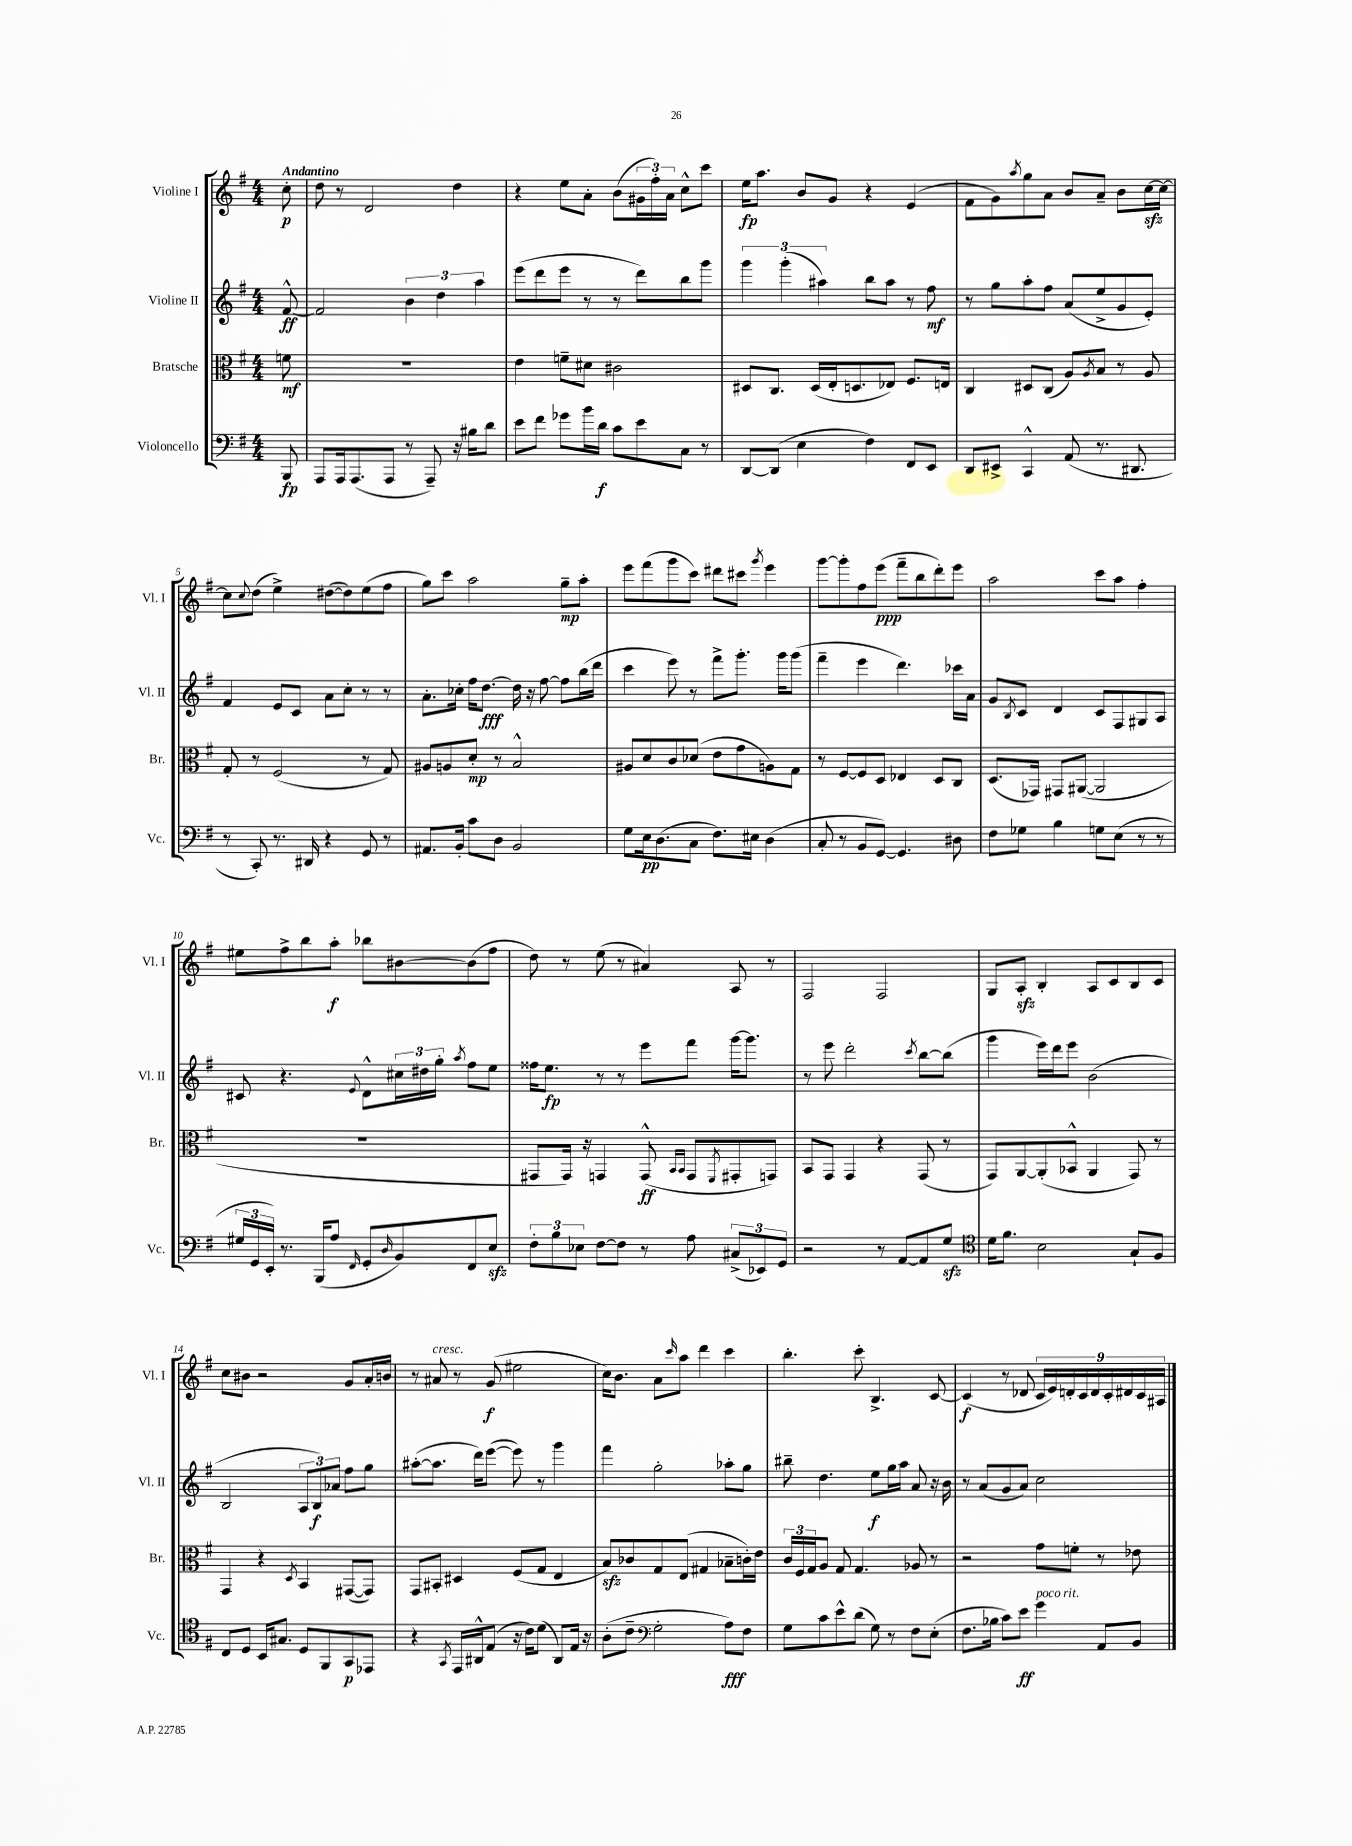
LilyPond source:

<<
\new StaffGroup <<
\new Staff = "s0" \with { instrumentName = "Violine I" shortInstrumentName = "Vl. I" } {
    \clef treble \key g \major \numericTimeSignature \time 4/4 \partial 8 \tempo "Andantino"
    c''8-.\p |
    d''8 r8 d'2 d''4 |
    r4 e''8 a'8-. b'8( \tuplet 3/2 { gis'16 fis''16-.) a'16 } c''8-^ c'''8 |
    e''16\fp a''8. b'8 g'8 r4 e'4( |
    fis'8 g'8) \acciaccatura { a''8 } g''8 a'8 b'8 a'8-- b'8 c''16~\sfz c''16~ |
    c''8 \appoggiatura { c''8 } d''8( e''4->) dis''8~( dis''8) e''8( fis''8 |
    g''8) c'''8 a''2 g''8--\mp a''8-. |
    e'''8 fis'''8( g'''8 c'''8) dis'''8 cis'''8 \acciaccatura { g'''8 } e'''4 |
    g'''8~ g'''8-. fis''8 e'''8\ppp( fis'''8-- b''8 d'''8-.) e'''8 |
    a''2 c'''8 a''8 fis''4-. |
    eis''8 fis''8-> b''8 a''8-.\f bes''8 bis'8~ bis'8( fis''8 |
    d''8) r8 e''8( r8 ais'4) a8 r8 |
    fis2 fis2 |
    g8 a8-.\sfz b4-. a8 c'8 b8 c'8 |
    c''8 bis'8 r2 g'8 a'16-. b'16 |
    r8 ais'8^\markup { \italic "cresc." } r8 g'8\f( eis''2 |
    c''16) b'8. a'8 \grace { c'''16 } a''8 d'''4 c'''4 |
    b''4.-. c'''8-. b4.-> c'8~ |
    c'4\f( r8 des'8 \tuplet 9/8 { c'16 e'16) d'16-. c'16 d'16 c'16-. dis'16 c'16 ais16 } \bar "|." |
}
\new Staff = "s1" \with { instrumentName = "Violine II" shortInstrumentName = "Vl. II" } {
    \clef treble \key g \major \numericTimeSignature \time 4/4 \partial 8
    fis'8~-^\ff |
    fis'2 \tuplet 3/2 { b'4 d''4 a''4 } |
    e'''8( d'''8 e'''8 r8 r8 d'''8) b''8 g'''8 |
    \tuplet 3/2 { g'''4 g'''4-.( ais''4) } b''8 ais''8 r8 fis''8\mf |
    r8 g''8 a''8-. fis''8 a'8( e''8-> g'8 e'8-.) |
    fis'4 e'8 c'8 a'8 c''8-. r8 r8 |
    a'8.-. ces''16-. fis''16 d''8.~\fff d''16 r16 fis''8~ fis''8 b''16( d'''16 |
    c'''4 e'''8) r8 fis'''8-> g'''8.-. g'''16 g'''8( |
    fis'''4-- e'''4 d'''4.) ces'''16 a'16 |
    g'8 \acciaccatura { b8 } c'8 d'4 c'8 fis8 gis8 a8 |
    cis'8 r4. \appoggiatura { e'8 } d'8-^ \tuplet 3/2 { cis''16 dis''16 g''16-. } \acciaccatura { a''8 } fis''8 e''8 |
    fisis''16 e''8.\fp r8 r8 e'''8 fis'''8 g'''16~ g'''8. |
    r8 e'''8 d'''2-. \acciaccatura { c'''8 } b''8~ b''8( |
    g'''4 e'''16) d'''16 e'''8 b'2( |
    b2 \tuplet 3/2 { a8 b8\f) aes'8 } fis''8 g''8 |
    ais''8~-.( ais''8. d'''16) e'''8~( e'''8) r8 g'''4 |
    fis'''4 g''2-. aes''8-. g''8 |
    bis''8-- d''4. e''8\f g''16 a''16 a'8 r16 b'16 |
    r8 a'8( g'8 a'8) c''2 \bar "|." |
}
\new Staff = "s2" \with { instrumentName = "Bratsche" shortInstrumentName = "Br." } {
    \clef alto \key g \major \numericTimeSignature \time 4/4 \partial 8
    f'8\mf |
    R1 |
    e'4 f'8-- dis'8 cis'2 |
    dis8 c8. dis16( e16-. d8. ees8) fis8. e16 |
    c4 dis8 c8( a8) \acciaccatura { a8 } b8 r8 a8 |
    g8-. r8 fis2( r8 g8) |
    ais8 a8 d'8-.\mp r8 b2-^ |
    ais8 d'8 c'8 des'8( e'8 g'8 a8) g8 |
    r8 fis8~ fis8 d8 ees4 d8 c8 |
    d8.( ges,16) gis,8 ais,8~( ais,2 |
    R1 |
    gis,8 gis,16) r16 g,4 g,8-^\ff( \grace { b,16 b,16 } g,8 \acciaccatura { fis,8 } gis,8-. g,8) |
    b,8 g,8 g,4 r4 g,8( r8 |
    g,8) a,8~ a,8-.( bes,8-^ a,4 g,8) r8 |
    g,4 r4 \acciaccatura { d8 } b,4 gis,8~( gis,8) |
    g,8 bis,8-. dis4 fis8( g8 e4 |
    b8\sfz) ces'8 g8 e8( gis4 bes8-- c'16-.) e'16 |
    \tuplet 3/2 { c'16 fis16 g16 } a8 g8 g4. aes8 r8 |
    r2 g'8 f'8-. r8 ees'8 \bar "|." |
}
\new Staff = "s3" \with { instrumentName = "Violoncello" shortInstrumentName = "Vc." } {
    \clef bass \key g \major \numericTimeSignature \time 4/4 \partial 8
    b,,8\fp |
    a,,8 a,,16 a,,8.( a,,8 r8 a,,8--) r16 bis16 d'8 |
    e'8 fis'8 ges'8 b'16 d'16\f c'8 e'8 c8 r8 |
    d,8~ d,8( e4 fis4) fis,8 e,8 |
    d,8 eis,8-> c,4-^ a,8( r8. dis,8. |
    r8 c,8-.) r8. dis,16 r4 g,8 r8 |
    ais,8. b,16-. c'8 d8 b,2 |
    g8 e16\pp d8.( c8 fis8.) eis16 d4( |
    c8-. r8 b,8 g,8~) g,4. dis8 |
    fis8 ges8 b4 g8 e8( r8 r8 |
    \tuplet 3/2 { gis16 g,16 e,16-.) } r8. b,,16( a8 \grace { fis,16 } g,8-. \grace { d16 } b,8) fis,8 e8\sfz |
    \tuplet 3/2 { fis8-. b8 ees8 } fis8~ fis8 r8 a8 \tuplet 3/2 { cis8->( ees,8) g,8 } |
    r2 r8 a,8~ a,8 g8\sfz |
    \clef tenor d'16 fis'8. b2 g8-! fis8 |
    c8 d8 b,16 gis8. d8 fis,8 g,8\p ees,8 |
    r4 \acciaccatura { g,8 } e,16 ais,16-^ e8( r16 c'16) d'8( ais,8) e16 r16 |
    a8-.( c'8-- \clef bass g2-. a8\fff) fis8 |
    g8 c'8 e'8-^ d'8( g8) r8 fis8 e8-.( |
    fis8. bes16 c'8) e'8\ff g'4^\markup { \italic "poco rit." } a,8 b,8 \bar "|." |
}
>>
>>
